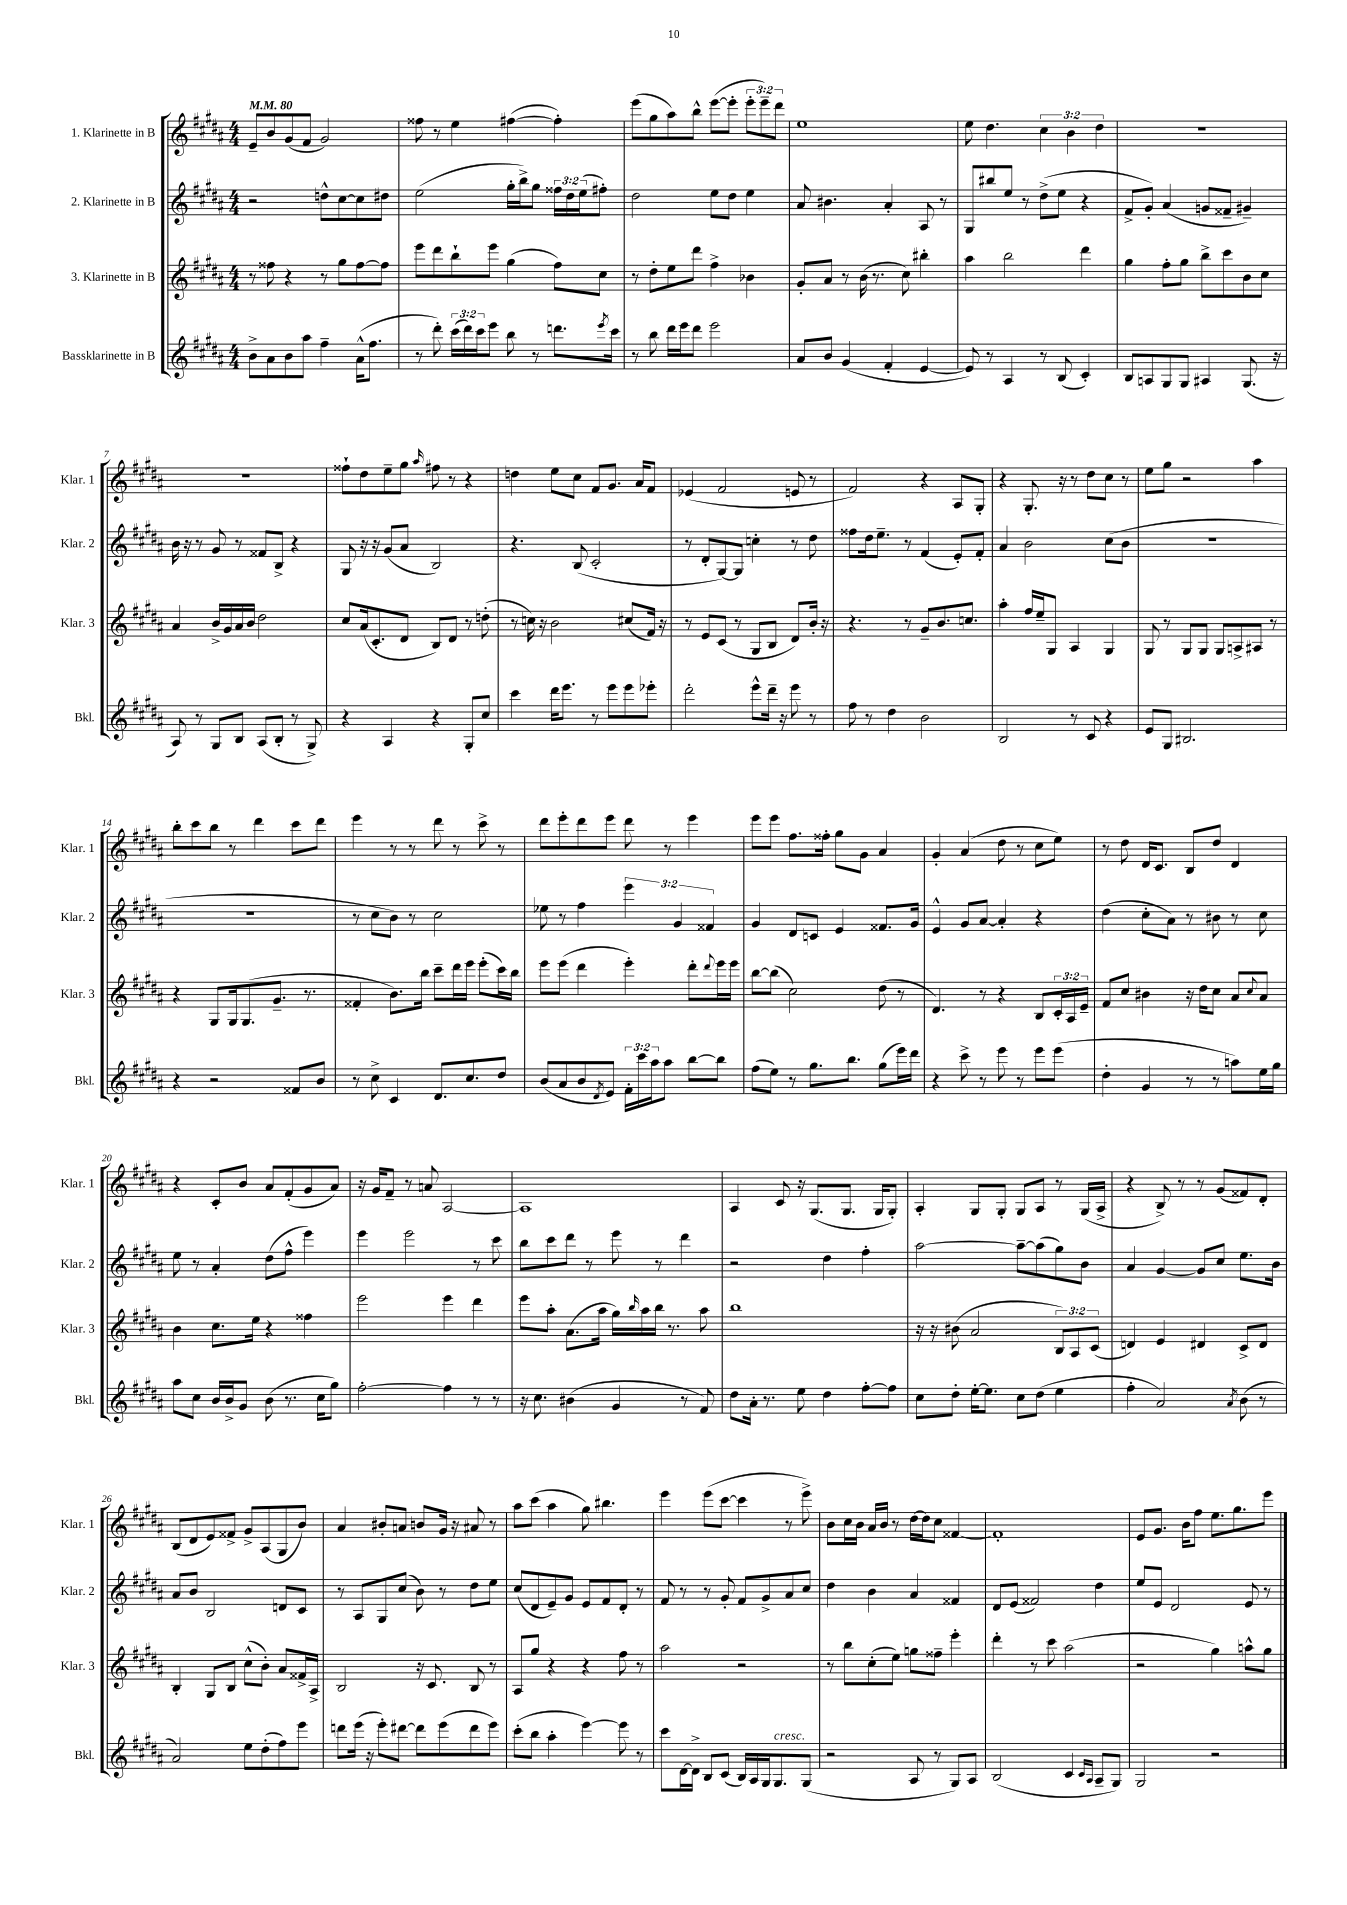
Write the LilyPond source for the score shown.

<<
\new StaffGroup <<
\new Staff = "s0" \with { instrumentName = "1. Klarinette in B" shortInstrumentName = "Klar. 1" } {
    \clef treble \key b \major \numericTimeSignature \time 4/4 \override Staff.TupletNumber.text = #tuplet-number::calc-fraction-text \tempo 4 = 80
    e'8-- b'8 gis'8( fis'8 gis'2) |
    fisis''8 r8 e''4 fis''4~( fis''4-.) |
    e'''8( gis''8 ais''8) b''8-^ e'''8~( e'''8-. \tuplet 3/2 { e'''8-. e'''8--) dis'''8 } |
    e''1 |
    e''8 dis''4. \tuplet 3/2 { cis''4 b'4 dis''4 } |
    R1 |
    R1 |
    fisis''8-! dis''8 e''8-- gis''8 \grace { ais''16 } fis''8 r8 r4 |
    d''4 e''8 cis''8 fis'8 gis'8. ais'16 fis'8 |
    ees'4( fis'2 e'8 r8 |
    fis'2) r4 ais8 gis8-. |
    r4 gis8.-. r16 r8 dis''8 cis''8 r8 |
    e''8 gis''8 r2 ais''4 |
    b''8-. cis'''8 b''8 r8 dis'''4 cis'''8 dis'''8 |
    e'''4 r8 r8 dis'''8 r8 cis'''8-> r8 |
    dis'''8 e'''8-. dis'''8 e'''8 dis'''8 r8 e'''4 |
    e'''8 e'''8 fis''8. fisis''16-. gis''8 gis'8 ais'4 |
    gis'4-. ais'4( dis''8 r8 cis''8 e''8) |
    r8 dis''8 dis'16 cis'8. b8 dis''8 dis'4 |
    r4 cis'8-. b'8 ais'8 fis'8-.( gis'8 ais'8) |
    r16 gis'16 fis'8-- r8 a'8 ais2~ |
    ais1 |
    ais4 cis'8 r16 gis8.( gis8. gis16 gis8-.) |
    ais4-. gis8 gis8-. gis8 ais8 r8 gis16( ais16-> |
    r4 b8->) r8 r8 gis'8( fisis'8) dis'8-. |
    b8( dis'8 e'8) fisis'8-> gis'8-> ais8( gis8 b'8) |
    ais'4 bis'8-. a'8 b'8 gis'16 r16 ais'8 r8 |
    ais''8 cis'''8( ais''4 gis''8) bis''4. |
    e'''4 e'''8( cis'''8~ cis'''4 r8 e'''8->) |
    b'8 cis''16 b'16 ais'16 b'16 r8 dis''16~ dis''16 cis''8 fisis'4~ |
    fisis'1-. |
    e'8 gis'8. b'16 fis''8 e''8. gis''8. e'''8 \bar "|." |
}
\new Staff = "s1" \with { instrumentName = "2. Klarinette in B" shortInstrumentName = "Klar. 2" } {
    \clef treble \key b \major \numericTimeSignature \time 4/4 \override Staff.TupletNumber.text = #tuplet-number::calc-fraction-text
    r2 d''8-^ cis''8~ cis''8 dis''8 |
    e''2( gis''16-. b''16->) gis''8 \tuplet 3/2 { fisis''16 dis''16 e''16( } fis''8-.) |
    dis''2 e''8 dis''8 e''4 |
    ais'8 bis'4. ais'4-. ais8 r8 |
    gis8 bis''8 e''8 r8 dis''8->( e''8 r4 |
    fis'8-> gis'8-.) ais'4( g'8 fisis'8-- gis'4--) |
    b'16 r16 r8 gis'8 r8 fisis'8 b8-> r4 |
    gis8 r16 r16 gis'8( ais'8 b2) |
    r4. b8( cis'2-. |
    r8 dis'8-. gis8~) gis8 c''4-. r8 dis''8 |
    fisis''8 dis''16 e''8.-- r8 fis'4( e'8-.) fis'8-. |
    ais'4 b'2 cis''8( b'8 |
    r1 |
    R1 |
    r8 cis''8 b'8) r8 cis''2 |
    ees''8 r8 fis''4 \tuplet 3/2 { e'''4 gis'4 fisis'4 } |
    gis'4 dis'8 c'8 e'4 fisis'8. gis'16 |
    e'4-^ gis'8 ais'8~ ais'4-. r4 |
    dis''4( cis''8-. ais'8) r8 bis'8 r8 cis''8 |
    e''8 r8 ais'4-. dis''8( fis''8-^ e'''4) |
    e'''4 e'''2 r8 cis'''8 |
    b''8 cis'''8 dis'''8 r8 e'''8 r8 dis'''4 |
    r2 dis''4 fis''4-. |
    ais''2~ ais''8~-- ais''8( gis''8) b'8 |
    ais'4 gis'4~ gis'8 cis''8 e''8. b'16 |
    ais'8 b'8 b2 d'8 cis'8 |
    r8 ais8 gis8 cis''8( b'8) r8 dis''8 e''8 |
    cis''8( dis'8 e'8--) gis'8 e'8 fis'8 dis'8-. r8 |
    fis'8 r8 r8 gis'8-. fis'8 gis'8-> ais'8 cis''8 |
    dis''4 b'4 ais'4 fisis'4 |
    dis'8 e'8( fisis'2) dis''4 |
    e''8 e'8 dis'2 e'8 r8 \bar "|." |
}
\new Staff = "s2" \with { instrumentName = "3. Klarinette in B" shortInstrumentName = "Klar. 3" } {
    \clef treble \key b \major \numericTimeSignature \time 4/4 \override Staff.TupletNumber.text = #tuplet-number::calc-fraction-text
    r8 fisis''8 r4 r8 gis''8 fisis''8~ fisis''8 |
    e'''8 dis'''8 b''8-! e'''8 gis''4( fis''8) cis''8 |
    r8 dis''8-. e''8 dis'''8 fis''4-> bes'4 |
    gis'8-. ais'8 r8 b'16( r8. cis''8) bis''4-. |
    ais''4 b''2 dis'''4 |
    gis''4 fis''8-. gis''8 b''8-> cis'''8 b'8 cis''8 |
    ais'4 b'16-> gis'16 ais'16 b'16 dis''2 |
    cis''8 ais'16( cis'8.-. dis'8 b8) dis'8 r8 d''8-.( |
    r8 c''16) r16 b'2 cis''8( fis'16) r16 |
    r8 e'8 cis'8( r8 gis8 b8 dis'8) b'16-. r16 |
    r4. r8 gis'8-- b'8. c''8. |
    ais''4-. fis''16 e''16-- gis8 ais4 gis4 |
    gis8 r8 gis8 gis8 gis8 a8-> ais8 r8 |
    r4 gis8 gis16 gis8.( gis'8.-- r8. |
    fisis'4-. b'8.) b''16 cis'''8-- dis'''16 e'''16 e'''8-.( cis'''16) b''16 |
    e'''8 e'''8( dis'''4 e'''4-.) dis'''8-. \appoggiatura { dis'''8 } e'''16 e'''16 |
    b''8~ b''8( cis''2) dis''8( r8 |
    dis'4.) r8 r4 b8 \tuplet 3/2 { cis'16-. ais16 e'16-- } |
    fis'8 cis''8 bis'4 r16 dis''16 cis''8 ais'8 \appoggiatura { cis''8 } ais'8 |
    b'4 cis''8. e''16 r4 fisis''4 |
    e'''2 e'''4 dis'''4 |
    e'''8 ais''8-. ais'8.( ais''16 gis''16) \grace { b''16 } ais''16 b''16 r8. ais''8 |
    b''1 |
    r16 r16 bis'8( ais'2 \tuplet 3/2 { b8) ais8 cis'8( } |
    d'4) e'4 dis'4 cis'8-> dis'8 |
    b4-. gis8 b8 cis''8-^( b'8-.) ais'8 fisis'16-> ais16-> |
    b2 r16 cis'8. b8 r8 |
    ais8 gis''8 r4 r4 fis''8 r8 |
    ais''2 r2 |
    r8 b''8 cis''8-.( e''8) g''8 fisis''8-- e'''4-. |
    dis'''4-. r8 cis'''8 ais''2( |
    r2 gis''4) a''8-^ gis''8 \bar "|." |
}
\new Staff = "s3" \with { instrumentName = "Bassklarinette in B" shortInstrumentName = "Bkl." } {
    \clef treble \key b \major \numericTimeSignature \time 4/4 \override Staff.TupletNumber.text = #tuplet-number::calc-fraction-text
    b'8-> ais'8 b'8 ais''8 fis''4-- ais'16-^( fis''8. |
    r8 dis'''8-.) \tuplet 3/2 { cis'''16( dis'''16) cis'''16 } e'''8 b''8 r8 d'''8. \acciaccatura { e'''8 } cis'''16 |
    r8 b''8 dis'''16 e'''16 dis'''8 e'''2 |
    ais'8 b'8 gis'4( fis'4-. e'4~ |
    e'8) r8 ais4 r8 b8( cis'4-.) |
    b8 a8 gis8 gis8 ais4 gis8.( r16 |
    ais8) r8 gis8 b8 ais8( b8-. r8 gis8->) |
    r4 ais4 r4 gis8-. cis''8 |
    cis'''4 dis'''16 e'''8. r8 e'''8 e'''8 ees'''8-. |
    dis'''2-. e'''8-^ dis'''16-- r16 e'''8 r8 |
    fis''8 r8 dis''4 b'2 |
    b2 r8 cis'8 r4 |
    e'8 gis8 bis2. |
    r4 r2 fisis'8 b'8 |
    r8 cis''8-> cis'4 dis'8. cis''8. dis''8 |
    b'8( ais'8 b'8 \acciaccatura { dis'8 } e'8) \tuplet 3/2 { fis'16-. cis'''16 ais''16 } ais''8 b''8~ b''8 |
    fis''8( e''8) r8 gis''8. b''8. gis''8( e'''16) dis'''16 |
    r4 cis'''8-> r8 e'''8 r8 e'''8 e'''8( |
    dis''4-. gis'4 r8 r8 a''8) e''16 gis''16 |
    ais''8 cis''8 b'16 b'16-> gis'8 b'8( r8. cis''16 gis''8) |
    fis''2~-. fis''4 r8 r8 |
    r16 cis''8. bis'4( gis'4 r8 fis'8) |
    dis''8 ais'16-. r8. e''8 dis''4 fis''8~-. fis''8 |
    cis''8 dis''8-. e''16~-. e''8. cis''8 dis''8( e''4 |
    fis''4-. ais'2) \acciaccatura { ais'8 } b'8( r8 |
    ais'2) e''8 dis''8-.( fis''8) e'''8 |
    d'''8 e'''16( r16 e'''8-.) dis'''8~ dis'''8 e'''8( dis'''8 e'''8) |
    cis'''8-.( b''8 ais''4-. e'''4~) e'''8 r8 |
    cis'''8 dis'16~ dis'16-> b8 cis'8( b16) ais16 gis16 gis8.^\markup { \italic "cresc." } gis8( |
    r2 ais8 r8 gis8) ais8 |
    b2( cis'4 \grace { cis'16 ais16 } ais8-- gis8) |
    gis2 r2 \bar "|." |
}
>>
>>
